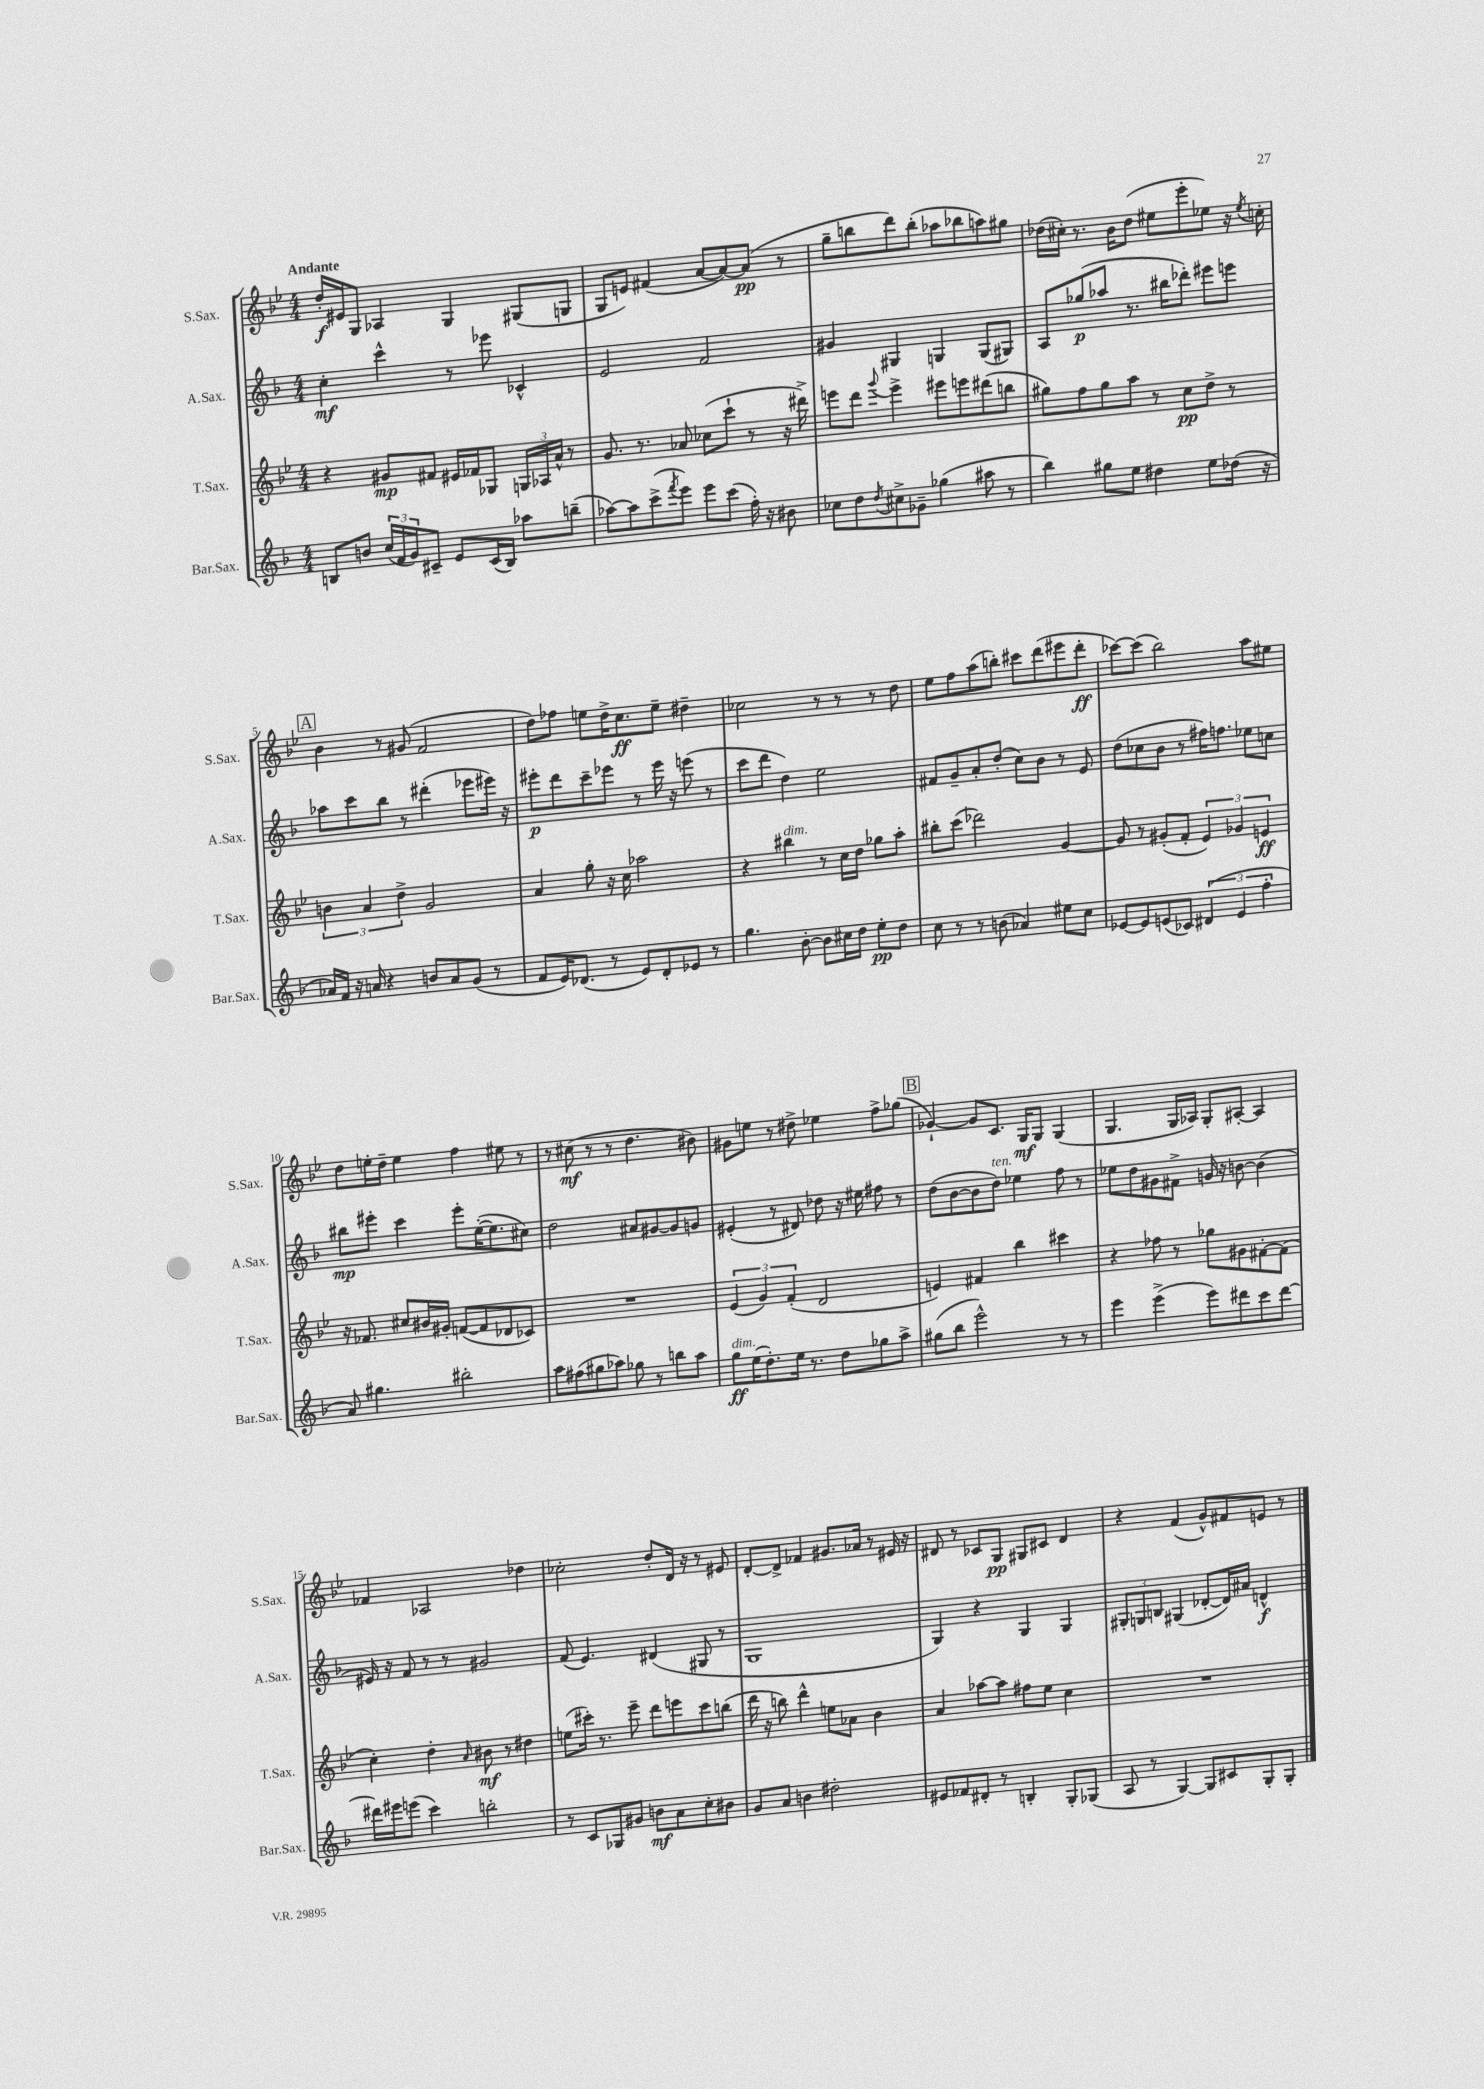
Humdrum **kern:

**kern	**kern	**kern	**kern
*staff4	*staff3	*staff2	*staff1
*clefG2	*clefG2	*clefG2	*clefG2
*k[b-]	*k[b-e-]	*k[b-]	*k[b-e-]
*M4/4	*M4/4	*M4/4	*M4/4
8B/L	4r	4cc'\	16dd'/LL
.	.	.	16e#/J
8b/J	.	.	8G/J
(24cc/LL	8g#/L	4ccc^^\	4A-/
24f/	.	.	.
24g/J)	.	.	.
8c#~/J	8f#/J	.	.
8e/L	16e#/LL	8r	4G/
.	16f-/J	.	.
(16c#/L	8G-/J	8eee-\	.
16B/JJ)	.	.	.
8aa-\L	24G/LL	4c-^^/	(8G#/L
.	24A-/	.	.
.	24a^^/JJ	.	.
(8bb~\J	8r	.	8G/J
=	=	=	=
[8aa-\L)	8.g/	2e/	8G/L
8aa-\]	.	.	8e/J)
.	8.r	.	.
(8ccc^\	.	.	(4f#/
8qfff/	.	.	.
8eee\J)	8a-/	.	.
8eee\L	(8cc-\L	2f/	[8a/L
(8ccc\J	8ccc`\J	.	8a/_)
16ff'\)	8r	.	(8a/]J
16r	.	.	.
8b#\	16r	.	8r
.	16ddd#^\)	.	.
=	=	=	=
8cc-\L	8eee\L	4g#/	8gg~\L
8dd\	8ddd\J	.	8bb\
8qdd/	8qqggg/	.	.
8cc#^\	4eee^\	4G#/	8ddd\)
8g-~\J	.	.	(8bb'\J
(4gg-\	8eee#\L	4G/	8aa-\L
.	8eee\	.	8bb-\
8aa#\	(8ddd#\	(8G/L	8aa\)
8r	8bb\J	8G#/J)	8gg#\J
=	=	=	=
4bb-\)	8gg#\L)	8A/L	(16dd-\LL
.	.	.	16cc#'\JJ)
.	8ff\	(8gg-/	8.r
8gg#\L	8gg#\	8aa-/J	.
.	.	.	16b-\LK
8ee\J	8aa\J	8.r	(8dd-\J
4dd#\	8r	.	8ee#\L
.	.	16bb#\LK	.
.	8cc\L	8ddd-'\J)	8eee-'\
8ee\L	8dd^\J	8eee#\L	8ee-\J)
(16dd-\Jk	8r	8eee\J	16r
.	.	.	8qee-/
16r	.	.	16cc'\
=	=	=	=
16a-/LL)	6b\	8aa-\L	4b-\
16f/JJ	.	.	.
16r	.	8ccc\	.
.	6a/	.	.
16a/	.	.	.
4r	.	8bb-\J	8r
.	6dd^\	.	.
.	.	8r	(8g#/
8b/L	2g/	(4ddd#'\	2f/
8a/	.	.	.
(8g/J	.	8eee-\L	.
8r	.	16eee#\Jk)	.
.	.	16r	.
=	=	=	=
8f/L	4a/	8eee#'\L	8dd\L)
16e/K)	.	8ddd\	8ff-\J
(8.d-/J	.	.	.
.	8gg'\	8ccc~\	8ee\L
8r	16r	8eee-\J	16dd^\K
.	16cc\	.	8.cc\
8e/L)	2aa-\	8r	.
8d-'/	.	16eee-\	8ee~\J
.	.	16r	.
8e-/J	.	(8eee\	4dd#~\
8r	.	8r	.
=	=	=	=
4.gg\	4r	8ccc\L	2cc-\
.	.	8ddd\J	.
.	4bb#\	4dd\)	.
[8b-'\	.	.	.
8b-\]L	8r	2ee\	8r
16cc#\L	16cc\LL	.	8r
16dd\JJ	16dd\JJ	.	.
8ee'\L	8gg-\L	.	8r
8dd\J	8aa'\J	.	8dd\
=	=	=	=
8cc\	8bb#'\L	8f#/L	8ee-\L
8r	(8ccc\J	8g~/	8ff\
8r	2ddd-\)	8a'/	(8aa\
(8b\	.	(8dd'/J	8bb'\J)
4a-/)	.	8cc\L)	8ccc#\L
.	.	8b-\J	(8ddd\
8ee#\L	[4g/	8r	8eee#\
8cc\J	.	8e/	8ddd'\J
=	=	=	=
[8e-/L	8g/]	(8dd\L	[8ccc-\L)
8e-/]	8r	8cc-\	(8ccc-\]J
(8e/	(8g#'/L	8b-\J	2bb-\)
8c-/J)	8f'/J	8r	.
(6d#/	6e-/)	16ff#\LK)	.
.	.	8.ff\J	.
6e/	6g-/	.	.
.	.	8ee-\L	8aa\L
6ff'\	6e/	.	.
.	.	8cc\J	8ee#\J
=	=	=	=
8a/)	16r	8bb#\L	8dd\L
.	8.f-/	.	.
4.gg#\	.	8eee#'\J	16ee'\L
.	.	.	16dd~\JJ
.	8cc#/L	4ccc\	4ee\
.	16b#/L	.	.
.	16g#'/JJ	.	.
2bb#'\	([8f/L	8eee#'\L	4ff\
.	8f/]	([16ee'\K	.
.	.	8.ee\]	.
.	8d-/	.	8ee#\
.	8c-/J)	8cc#\J)	8r
=	=	=	=
8aa\L	1r	2dd\	8r
(8ff#\	.	.	(8cc#\
8gg#\	.	.	8r
8aa-\J)	.	.	8r
8gg-\	.	8a#/L	4.dd\
8r	.	[8g#/	.
8bb\L	.	8g#/]	.
8aa-\J	.	8g/J	8b#\)
=	=	=	=
8gg\L	(6e-/	(4e#'/	8g#\L
(16ee\K	.	.	8ee\J
.	6g/)	.	.
8.dd'\)	.	.	.
.	.	8r	8r
.	(6f'/	.	.
16ee\Jk	.	8d#/)	8dd#^\
8.r	.	.	.
.	2d/	8dd-\	4ee-\
8dd\L	.	16r	.
.	.	16ee#\	.
8gg-\	.	8ff#\	8ff^\L
8aa^\J	.	8r	(8gg-\J
=	=	=	=
(8gg#\L	4e/)	(8dd\L	[4g-`/)
8bb-\J	.	[8b-\	.
2eee^^\)	4f#/	8b-\]	8g-/]L
.	.	8dd\J)	8.c/J
.	4bb-\	4ee-\	.
.	.	.	16G/LK
.	.	.	8G/J
8r	4ccc#\	8ff\	(4G/
8r	.	8r	.
=	=	=	=
4eee\	4r	8ee-\L	4.G/
.	.	8dd\	.
(4eee^\	8ff-\	8g#\	.
.	8r	8f#^\J	16G/LL
.	.	.	16A-/JJ)
8eee\L)	8gg-\L	16g/	8G'/L
.	.	16r	.
8ddd#\	8g#\	[8b\	[8A#'/J
8ccc\	[8f#'\	(4b\]	4A#/]
[8ddd#\J	(8f#\]J	.	.
=	=	=	=
16ddd#\]LL	4cc'\)	16e#/)	4f-/
16eee#\J	.	16r	.
(8eee\J	.	8f/	.
4ccc\)	4dd'\	8r	2A-/
.	.	8r	.
.	16qqa/	.	.
2bb'\	8b#\	2g#/	.
.	8r	.	.
.	4dd#\	.	4dd-\
=	=	=	=
8r	(8ee\L	(8f/	2cc-'\
8c/L	16ccc#'\Jk)	4.e/)	.
.	8.r	.	.
8G-/	.	.	.
8g#/J	8eee-~\	.	.
8b\L	8ddd\L	(4d#/	8dd'/L
8a\	8eee\	.	16d/Jk
.	.	.	16r
8cc'\	8ccc#\	8G#/	8r
8b#\J	(8bb\J	8r	8e#/
=	=	=	=
8g/L	16ddd\	1G	[8d'/L
.	16r	.	.
8a/J	8bb\)	.	8d^/]J
4b\	4ddd^^\	.	4f-/
2dd#'\	8ee\L	.	8.g#/L
.	8a-\J	.	.
.	.	.	16a-/Jk
.	4b-\	.	8r
.	.	.	16e#/
.	.	.	16r
=	=	=	=
8e#/L	4a/	4G/)	8d#/
8f-/	.	.	8r
8d#'/J	[8aa-\L	4r	8c-/L
8r	8aa-\]J	.	8G/J
4B'/	8ff#\L	4G/	8G#/L
.	8ee-\J	.	8c#/J
8G'/L	4cc\	4G/	4d#/
(8G-/J	.	.	.
=	=	=	=
8A/	1r	12G#'/L	4r
.	.	12G/	.
8r	.	.	.
.	.	12B/J	.
[4G/)	.	(4G#/	(4f/
8G/]L	.	[8d-'/L	8g^^/L)
8c#/	.	16d-/]L)	8f#/
.	.	16a#/JJ	.
8G'/	.	4d^^/	8e/J
8G'/J	.	.	8r
==	==	==	==
*-	*-	*-	*-
